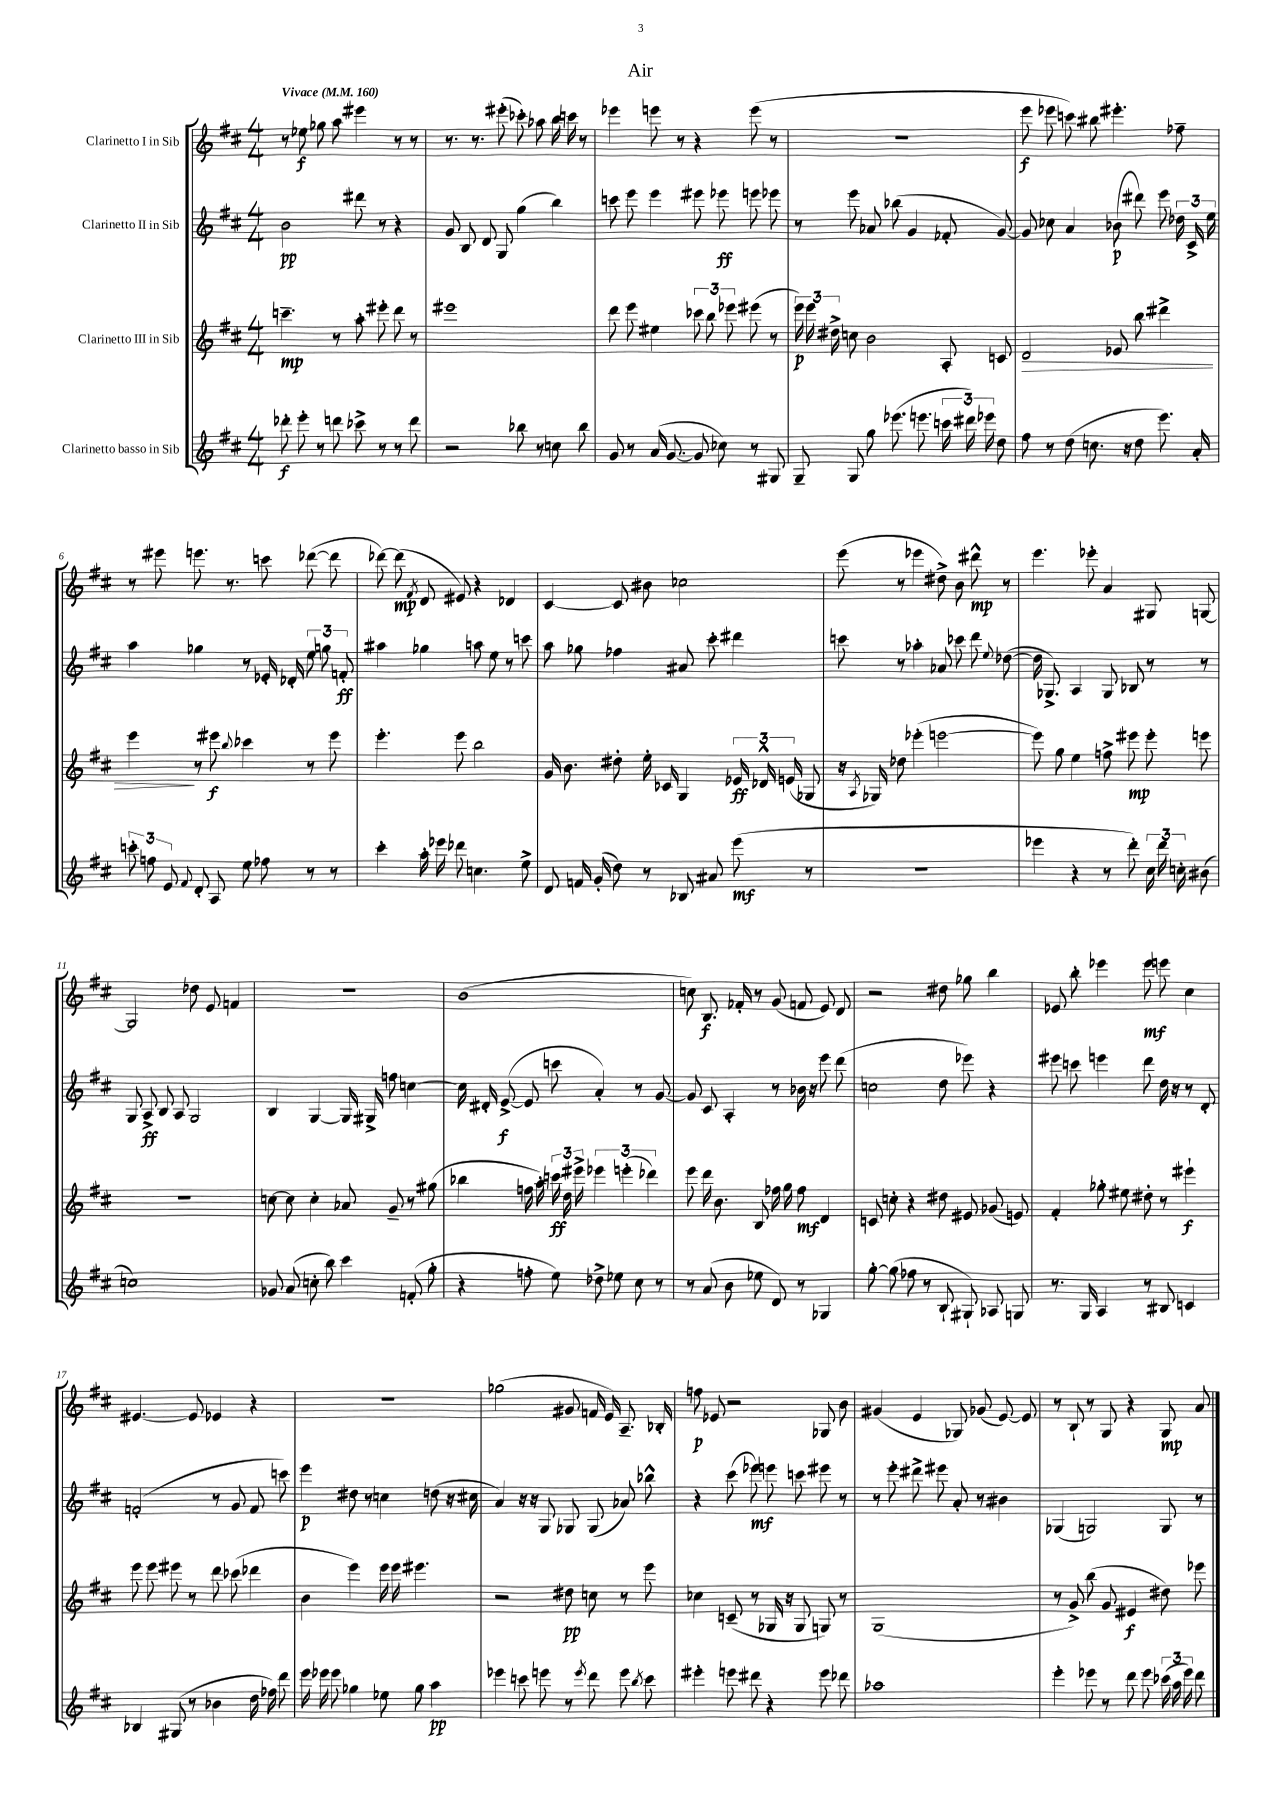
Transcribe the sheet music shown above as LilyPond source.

\header { title = "Air" }
<<
\new StaffGroup <<
\new Staff = "s0" \with { instrumentName = "Clarinetto I in Sib" } {
    \clef treble \key d \major \numericTimeSignature \time 4/4 \tempo "Vivace" 4 = 160
    \autoBeamOff r8 ees''8\f ges''8 a''8 eis'''4 r8 r8 |
    r8. r8. eis'''8-.( ces'''8-.) aes''8 b''16 c'''16 r8 |
    ees'''4 e'''8 r8 r4 e'''8( r8 |
    r1 |
    e'''8\f ees'''8 c'''8) bis''8 eis'''4.-. fes''8-- |
    r8 eis'''8 e'''8. r8. c'''8 des'''8~( des'''8 |
    des'''8~) des'''8\mp( \acciaccatura { fis'8 } d'8 eis'8) r4 des'4 |
    cis'4~ cis'8 bis'8 ces''2 |
    e'''8( r8 ees'''4 dis''8->) b'8 dis'''8-^\mp r8 |
    e'''4. ees'''8-. a'4 gis8 g8~ |
    g2 des''8 e'8 f'4 |
    R1 |
    b'1( |
    c''8) b8.\f fes'16-. r8 g'8( f'8 e'8) d'8 |
    r2 dis''8 ges''8 b''4 |
    ees'8 b''8-. ees'''4 ees'''8\mf e'''8 cis''4 |
    eis'4.~ eis'8 ees'4 r4 |
    R1 |
    ges''2( gis'8 f'16 e'16) a8.-- bes16-. |
    f''8\p ees'8 r2 ges8 b'8 |
    gis'4( e'4 ges8) ges'8( e'8~) e'8 |
    r8 b8-! r8 g8 r4 g8\mp a'8 \bar "|." |
}
\new Staff = "s1" \with { instrumentName = "Clarinetto II in Sib" } {
    \clef treble \key d \major \numericTimeSignature \time 4/4
    \autoBeamOff b'2\pp dis'''8 r8 r4 |
    g'8 b8 d'8 g8 g''4( b''4) |
    c'''8 e'''8 e'''4 eis'''8 ees'''8\ff e'''8 ees'''8 |
    r8 e'''8 aes'8 bes''8( g'4 fes'8-. g'8~) |
    g'8 ces''8 a'4 bes'8\p( dis'''8) e'''8 \tuplet 3/2 { des''16 cis'16-> e''16 } |
    a''4 ges''4 r8 ees'16-. des'16-. \tuplet 3/2 { e''8 g''8 f'8-.\ff } |
    ais''4 ges''4 a''8 e''8 r8 c'''8 |
    a''8 ges''8 fes''4 ais'8 cis'''8-. dis'''4 |
    c'''8 r8 aes''4-. aes'8 ces'''8 d'''8 \appoggiatura { e''8 } des''8~( |
    des''16 ges8.->) a4 ges8 bes8 r8 r8 |
    g8 a8->\ff b8 a8 g2 |
    b4 g4~ g16 gis16-> f''8 c''4~ |
    c''16 dis'16-. e'8~->\f( e'8 c'''8 a'4-.) r8 g'8~ |
    g'8 cis'8 a4-. r8 bes'16 r16 e'''8 d'''8( |
    c''2 d''8 ees'''8) r4 |
    eis'''8 c'''8 e'''4 d'''8 d''16 r16 r8 d'8-. |
    f'2-.( r8 g'8 f'8 c'''8) |
    e'''4\p dis''8 r8 c''4 d''8( r16 cis''16 |
    a'4) r16 r16 g8 ges8 ges8( aes'8) bes''8-^ |
    r4 cis'''8( ees'''8\mf) e'''8 c'''8 eis'''8 r8 |
    r8 e'''8-. dis'''8-> eis'''8 a'8-. r8 bis'4 |
    ges4( g2) g8 r8 \bar "|." |
}
\new Staff = "s2" \with { instrumentName = "Clarinetto III in Sib" } {
    \clef treble \key d \major \numericTimeSignature \time 4/4
    \autoBeamOff c'''4.--\mp r8 a''8-. eis'''8-. d'''8 r8 |
    eis'''1 |
    d'''8 e'''8 eis''4 \tuplet 3/2 { ces'''8 b''8 ees'''8 } eis'''8( r8 |
    \tuplet 3/2 { e'''16\p) e'''16 dis''16-> } c''8 b'2 a8-. c'8 |
    d'2\> ees'8 b''8 dis'''4-> |
    e'''4\! r8 eis'''8\f \appoggiatura { b''8 } ces'''4 r8 eis'''8 |
    e'''4.-. e'''8 b''2 |
    g'16 b'8. dis''8-. e''16-. ces'16 g4 \tuplet 3/2 { ees'16\ff des'16-^ e'16( } ges8 |
    r16 \acciaccatura { a8 } ges16) des''8 ees'''4-.( e'''2~ |
    e'''8) g''8 e''4 f''8-> eis'''8\mp eis'''8-. e'''8 |
    R1 |
    c''8~ c''8 c''4-. aes'8 g'8-- r8 gis''8( |
    bes''4 f''16 a''16-.) \tuplet 3/2 { c'''16\ff d''16 eis'''16-> } \tuplet 3/2 { ees'''4 e'''4-.( des'''4) } |
    e'''8 d'''16 b'8. b8 fes''16 g''16 fes''8\mf d'4 |
    c'8 c''8-. r4 dis''8 eis'8 ges'8( e'8) |
    fis'4-. ges''8-. eis''8 dis''8-. r8 eis'''4-!\f |
    e'''8 e'''8 eis'''8 r8 d'''8 ces'''8( des'''4 |
    b'4 e'''4) e'''16 e'''16 eis'''4. |
    r2 dis''8\pp c''8 r8 e'''8 |
    ces''4 c'8--( r8 ges16 r16 ges8 g8) r8 |
    g1( |
    r8 g'8->) b''8( g'8 eis'4\f dis''8) ees'''8 \bar "|." |
}
\new Staff = "s3" \with { instrumentName = "Clarinetto basso in Sib" } {
    \clef treble \key d \major \numericTimeSignature \time 4/4
    \autoBeamOff des'''8-.\f e'''8-. r8 d'''8 ces'''8-> r8 r8 d'''8 |
    r2 bes''8 r8 c''8 bes''8 |
    g'8 r8 a'16( g'8.~ g'8 ces''8) r8 gis8 |
    g8-- g8 g''8 ees'''8.( e'''8. \tuplet 3/2 { c'''16 dis'''16) ees'''16 } d''8 |
    fis''8 r8 d''8( c''8. r16 d''8 e'''8.) a'16-. |
    \tuplet 3/2 { c'''8-. f''8 e'8 } \appoggiatura { fis'8 } d'8-. a8 e''8 fes''8 r8 r8 |
    cis'''4-. a''16-. ees'''16 des'''8 c''4. e''8-> |
    d'8 f'16 g'16-.( d''8) r8 bes8 ais'8 e'''8\mf( r8 |
    r1 |
    ees'''4 r4 r8 d'''8-.) \tuplet 3/2 { cis''16 d'''16 c''16-. } bis'8( |
    c''1) |
    ges'8 a'8( c''8-. b''8) cis'''4 f'8-.( g''8-. |
    r4 f''8-. e''8) des''8-> ees''8 cis''8 r8 |
    r8 a'8( b'8 ees''8 d'8) r8 ges4 |
    g''8~-. g''8( fes''8 r8 b8-! gis8-!) aes8 g8 |
    r8. g16 a4 r8 bis8 c'4 |
    bes4 gis8( r8 bes'4 d''16 fes''16) d'''8 |
    e'''16 ees'''16 ees'''8 ges''4 ees''8 ges''8 a''4\pp |
    ees'''4 c'''8 e'''8 r8 \acciaccatura { e'''8 } d'''8 e'''8 \acciaccatura { b''8 } c'''8 |
    eis'''4-. e'''8 dis'''8 r4 e'''8 des'''8 |
    aes''1 |
    e'''4-. ees'''8 r8 d'''8 ees'''8 \tuplet 3/2 { ces'''16( a''16 ees'''16) } d'''8 \bar "|." |
}
>>
>>
